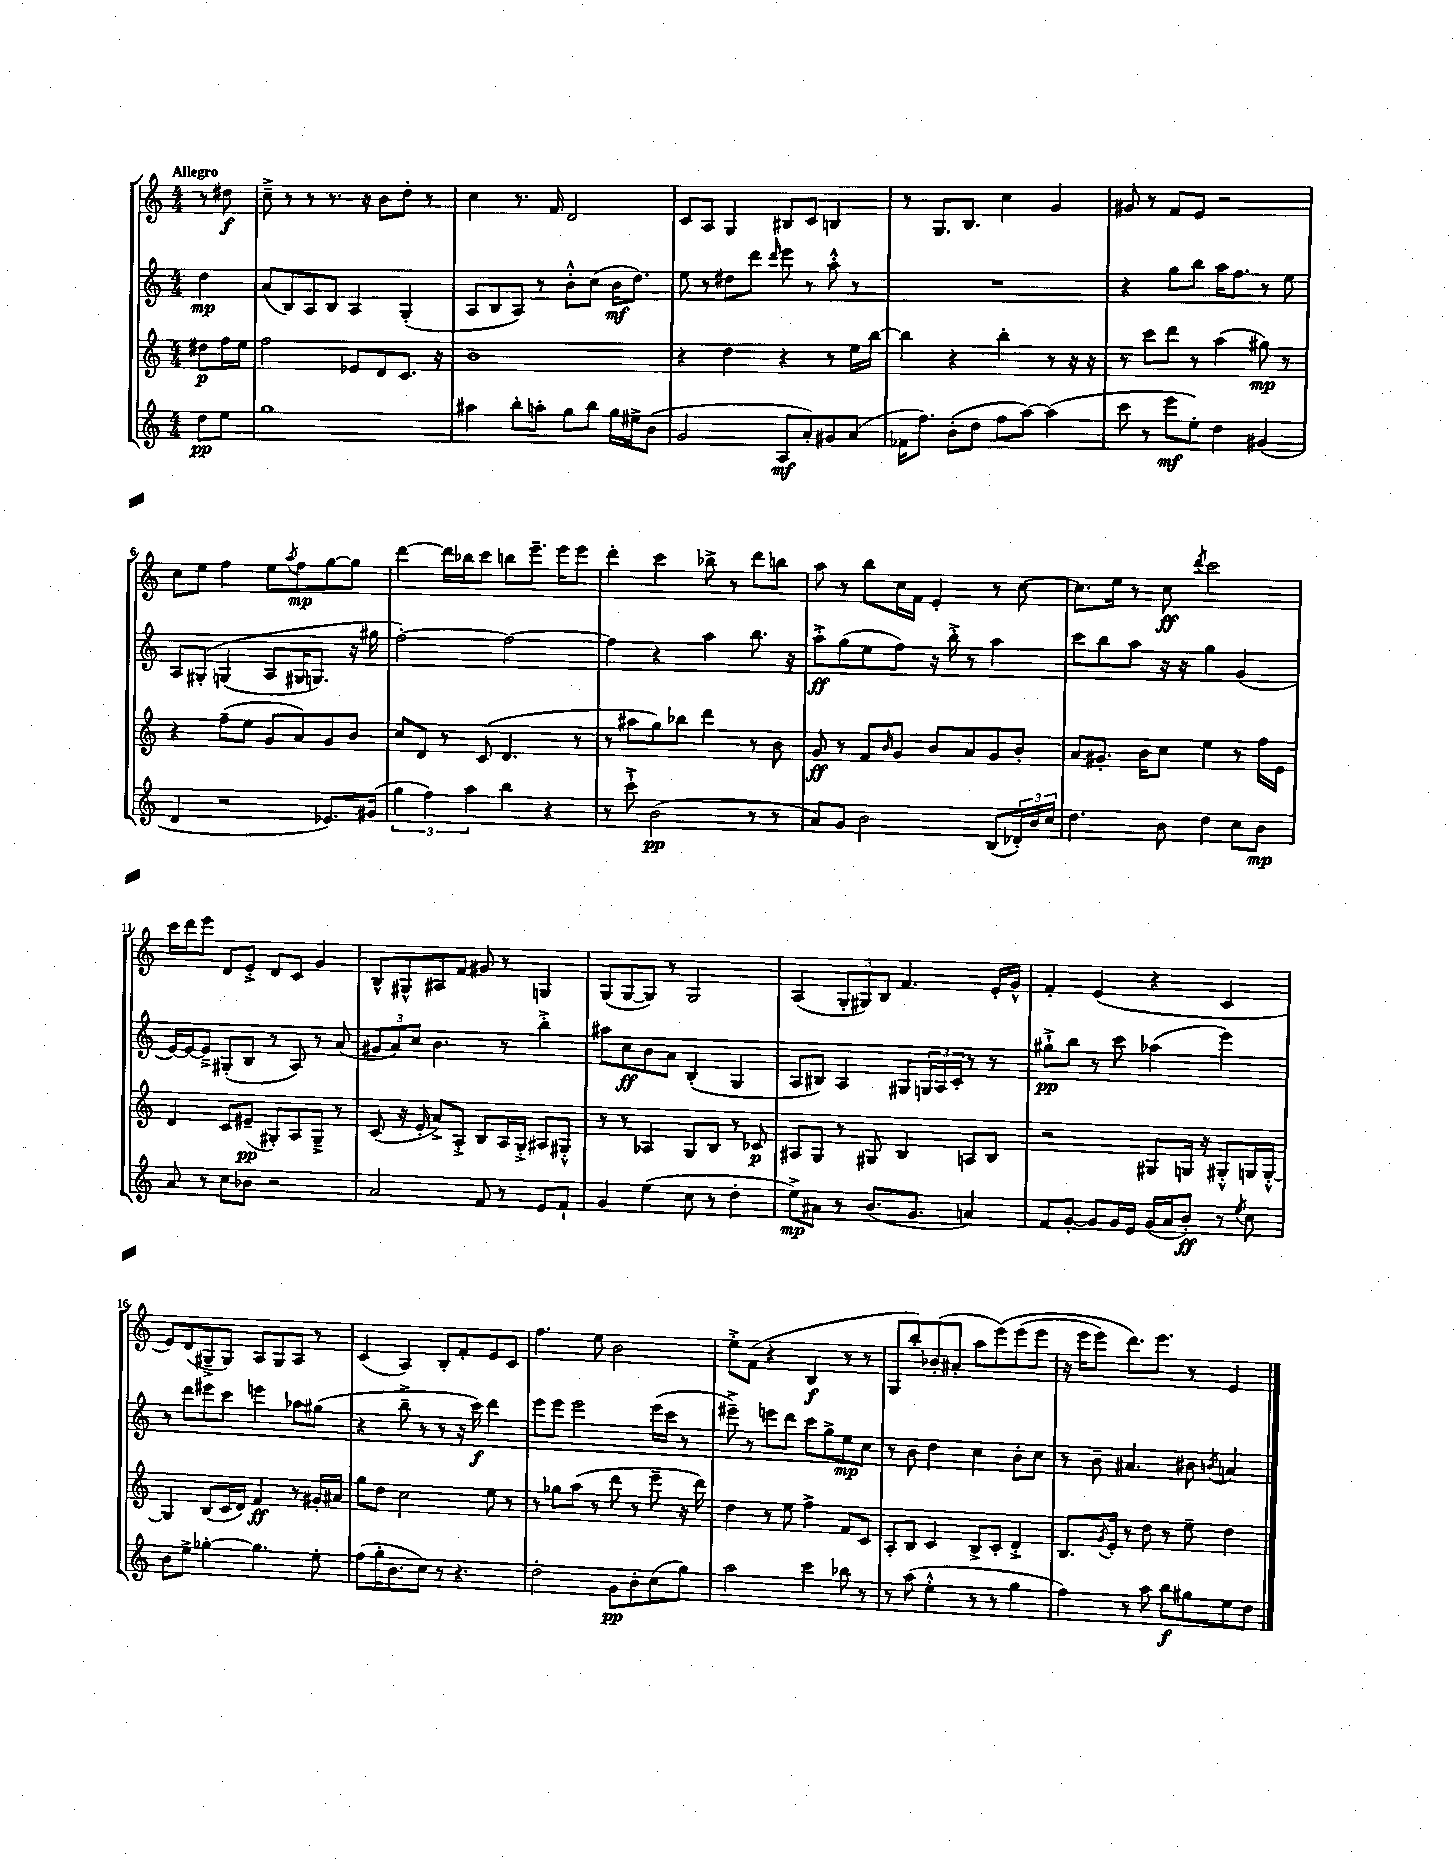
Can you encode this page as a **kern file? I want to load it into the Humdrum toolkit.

**kern	**kern	**kern	**kern
*staff4	*staff3	*staff2	*staff1
*clefG2	*clefG2	*clefG2	*clefG2
*k[]	*k[]	*k[]	*k[]
*M4/4	*M4/4	*M4/4	*M4/4
8dd\L	8dd#\L	4dd\	8r
8ee\J	16ff\L	.	8dd#\
.	16ee\JJ	.	.
=	=	=	=
1gg	2ff\	(8a/L	8cc~^\
.	.	8B/)	8r
.	.	8A/	8r
.	.	8B/J	8.r
.	8e-/L	4A/	.
.	.	.	16r
.	8d/	.	8b\L
.	8.c/J	(4G'/	8dd'\J
.	.	.	8r
.	16r	.	.
=	=	=	=
4aa#\	1b	8A/L	4cc\
.	.	8B/	.
8bb'\L	.	8A/J)	8.r
8aa'\J	.	8r	.
.	.	.	16f/
8gg\L	.	8b'^^\L	2d/
8bb\J	.	(8cc\J	.
16gg\LL	.	16b\LK	.
16ee#^\J	.	8.dd\J)	.
(8b\J	.	.	.
=	=	=	=
2g/	4r	8ee\	8c/L
.	.	8r	8A/J
.	4dd\	8dd#\L	4G/
.	.	8ddd\J	.
.	.	16qqddd/	.
8A/L	4r	8eee\	8B#/L
8a'/)	.	8r	8c/J
8g#/	8r	8aa'^^\	4B/
(8a/J	16ee\LL	8r	.
.	[16bb\JJ	.	.
=	=	=	=
16f-\LK	4bb\]	1r	8r
8.ff\J)	.	.	.
.	.	.	8.G/L
(8b'\L	4r	.	.
.	.	.	8.B/J
8dd\J	.	.	.
8ff\L	4bb'\	.	4cc\
[8aa\J)	.	.	.
(4aa\]	8r	.	4g/
.	16r	.	.
.	16r	.	.
=	=	=	=
8ccc\	8r	4r	8g#/
8r	8ccc\L	.	8r
8eee\L	8ddd\J	8gg\L	8f/L
8ee'\J)	8r	8bb\J	8e/J
4dd\	(4aa\	16aa\LK	2r
.	.	8.ff\J	.
(4g#/	8gg#\)	8r	.
.	8r	8ee\	.
=	=	=	=
4d/	4r	8A/L	8cc\L
.	.	&(8G#'/J	8ee\J
2r	(8ff~\L	(4G/	4ff\
.	8ee\J	.	.
.	8g/L	8A/L	8ee\L
.	.	.	8qaa/
.	8a/)	16G#/K	8ff\
.	.	8.G/J)	.
8.e-/L)	8g/	.	[8gg\
.	8b/J	16r	8gg\]J
(16g#/Jk	.	16gg#\	.
=	=	=	=
6gg\	8cc/L	[2ff'\&)	[4ddd\
.	8d/J	.	.
6ff\)	.	.	.
.	8r	.	16ddd\]LL
.	.	.	16bb-\J
6aa\	.	.	.
.	(8c/	.	8ccc\J
4bb\	4.d/	2ff\_	8bb\L
.	.	.	8.eee~\J
4r	.	.	.
.	.	.	16eee\LK
.	8r	.	8eee\J
=	=	=	=
8r	8r	4ff\]	4ddd'\
8ccc`^\	8aa#\L	.	.
(2b\	8gg\)	4r	4ccc\
.	8bb-\J	.	.
.	4ddd\	4aa\	8bb-^\
.	.	.	8r
8r	8r	8.bb\	8ddd\L
8r	8b\	.	8bb\J
.	.	16r	.
=	=	=	=
8a/L)	8g/	8aa'^\L	8aa\
8g/J	8r	(8gg\	8r
2b\	8f/L	8ee\	8bb\L
.	16qqb/	.	.
.	8g/J	8ff\J)	16cc\L
.	.	.	16f\JJ
.	8b/L	16r	4e'/
.	.	16bb'^\	.
.	8a/	8r	.
(8B/L	8g/	4aa\	8r
24d-'/L)	8b'/J	.	[8cc\
24b/	.	.	.
24cc/JJ	.	.	.
=	=	=	=
4.dd\	8a/L	8ccc\L	8.cc\]L
.	8.g#'/J	8bb\	.
.	.	.	16ee\Jk
.	.	8aa\J	8r
.	16b\LK	.	.
8b\	8cc\J	16r	8cc\
.	.	16r	.
.	.	.	8qddd/
4dd\	4ee\	4gg\	2ccc\
8cc\L	8r	(4g/	.
8b\J	16ff\LL	.	.
.	16e\JJ	.	.
=	=	=	=
8a/	4d/	[16e/LL)	16ccc\LL
.	.	16e/_J	16ddd\J
8r	.	8e~^/]J	8eee\J
8cc\L	8c/L	(8G#'/L	8d/L
8b-\J	(8e#~/J	8B/J	8e'^/J
2r	8G#'/L)	8r	8d/L
.	8A/	8A/)	8c/J
.	8G#~^/J	8r	4g/
.	8r	(8a/	.
=	=	=	=
2a/	(8c/	12g#/L	8B^^/L
.	.	12a/)	.
.	16r	.	8G#^^/
.	.	12cc/J	.
.	16e'/	.	.
.	8a^/L)	4.b\	8A#/
.	8A'^/J	.	8f/J
8f/	8B/L	.	8g#/
8r	16A/L	8r	8r
.	16G'^/JJ	.	.
8e/L	8A#/L	4bb'^\	4G/
8f`/J	8G#'^^/J	.	.
=	=	=	=
4g/	8r	8aa#\L	(8G/L
.	8r	8cc\	[8G/
(4ee\	4A-/	8b\	8G/]J)
.	.	8a\J	8r
8cc\	8G/L	(4B'/	2G/
8r	8B/J	.	.
4dd'\	8r	4G/	.
.	8c-/	.	.
=	=	=	=
8ee^\L)	8A#/L	8A/L	(4A/
8a#\J	8G/J	8B#/J)	.
8r	8r	4A/	12G'/L
.	.	.	12G#/)
(8.b/L	8G#/	.	.
.	.	.	12B/J
.	4B/	8G#/L	4.f/
8.g/J	.	.	.
.	.	24G/L	.
.	.	24A/	.
.	.	24c'/JJ	.
4a/)	8A/L	8r	.
.	8B/J	8r	16e'/LL
.	.	.	16g^^/JJ
=	=	=	=
8f/L	2r	8gg#`^\L	4f'/
[8g'/J	.	8bb\J	.
8g/]L	.	8r	(4e/
16g/L	.	8ccc\	.
16e/JJ	.	.	.
(16g/LL	8G#/L	(4aa-\	4r
16a/J	.	.	.
8b'/J)	16G/Jk	.	.
.	16r	.	.
8r	8G#'^^/L	4eee\)	4c/
8qee/	.	.	.
8cc\	16G/L	.	.
.	[16G'^^/JJ	.	.
=	=	=	=
8b\L	4G/]	8r	8e/L)
8ee^\J	.	8ddd\L	(8d/
[4gg-'\	(8B/L	8eee#\	8G#~^/
.	16c/L	8ccc\J	8G#/J)
.	16d/JJ)	.	.
4.gg-\]	4f/	4eee\	8A/L
.	.	.	8G#/
.	8r	8aa-\L	8A/J
8ee'\	16g#'/LL	(8gg#\J	8r
.	16a#/JJ	.	.
=	=	=	=
(8ff\L	8gg\L	4r	(4c/
16gg'\K	8dd\J	.	.
8.b\	.	.	.
.	2cc\	8bb~^\	4A/)
8cc\J)	.	8r	.
8r	.	8r	8B'/L
4.r	.	16r	8f'/
.	.	16ccc\)	.
.	8ee\	4ddd\	8e/
.	8r	.	8c/J
=	=	=	=
2dd'\	8r	8eee\L	4.ff\
.	8gg-\L	8eee\J	.
.	(8aa\J	2eee\	.
.	8r	.	8ee\
8g\L	8ddd\	.	2b\
8b'\	8r	.	.
(8cc\	8eee~\	(16eee\LL	.
.	.	16ccc\JJ	.
8gg\J)	16r	8r	.
.	16ddd\)	.	.
=	=	=	=
2aa\	4dd\	8eee#~^\)	8ee'^\L
.	.	8r	(8f\J
.	8r	8eee\L	4r
.	8ee\	8ddd\J	.
4ccc\	4ff^\	8ccc\L	4B/
.	.	8gg^\	.
8bb-\	8f/L	8ee\	8r
8r	8c/J	8cc\J	8r
=	=	=	=
8r	8A'/L	8r	8G/L
(8aa\	8B/J	8b\	8bb'/)
4ee'^^\	4c/	4dd\	(8b-'/
.	.	.	8a#'/J
8r	8B^/L	4cc\	8aa\L
8r	8c'/J	.	&(8eee\)
4gg\	4d'^/	8b'\L	(8eee\
.	.	8cc\J	8eee\J
=	=	=	=
4ff\)	8.B/L	8r	16r
.	.	.	16eee\LK
.	.	8b~\	8eee\J)
.	8qg/	.	.
.	16e'/Jk	.	.
8r	8r	4.a#/	8.ddd\L&)
8aa\	8dd\	.	.
.	.	.	8.eee\J
8bb\L	8r	.	.
8gg#\	8ee~\	8b#\	8r
.	.	8qb/	.
8ee\	4dd\	4a/	4e/
8dd\J	.	.	.
==	==	==	==
*-	*-	*-	*-
